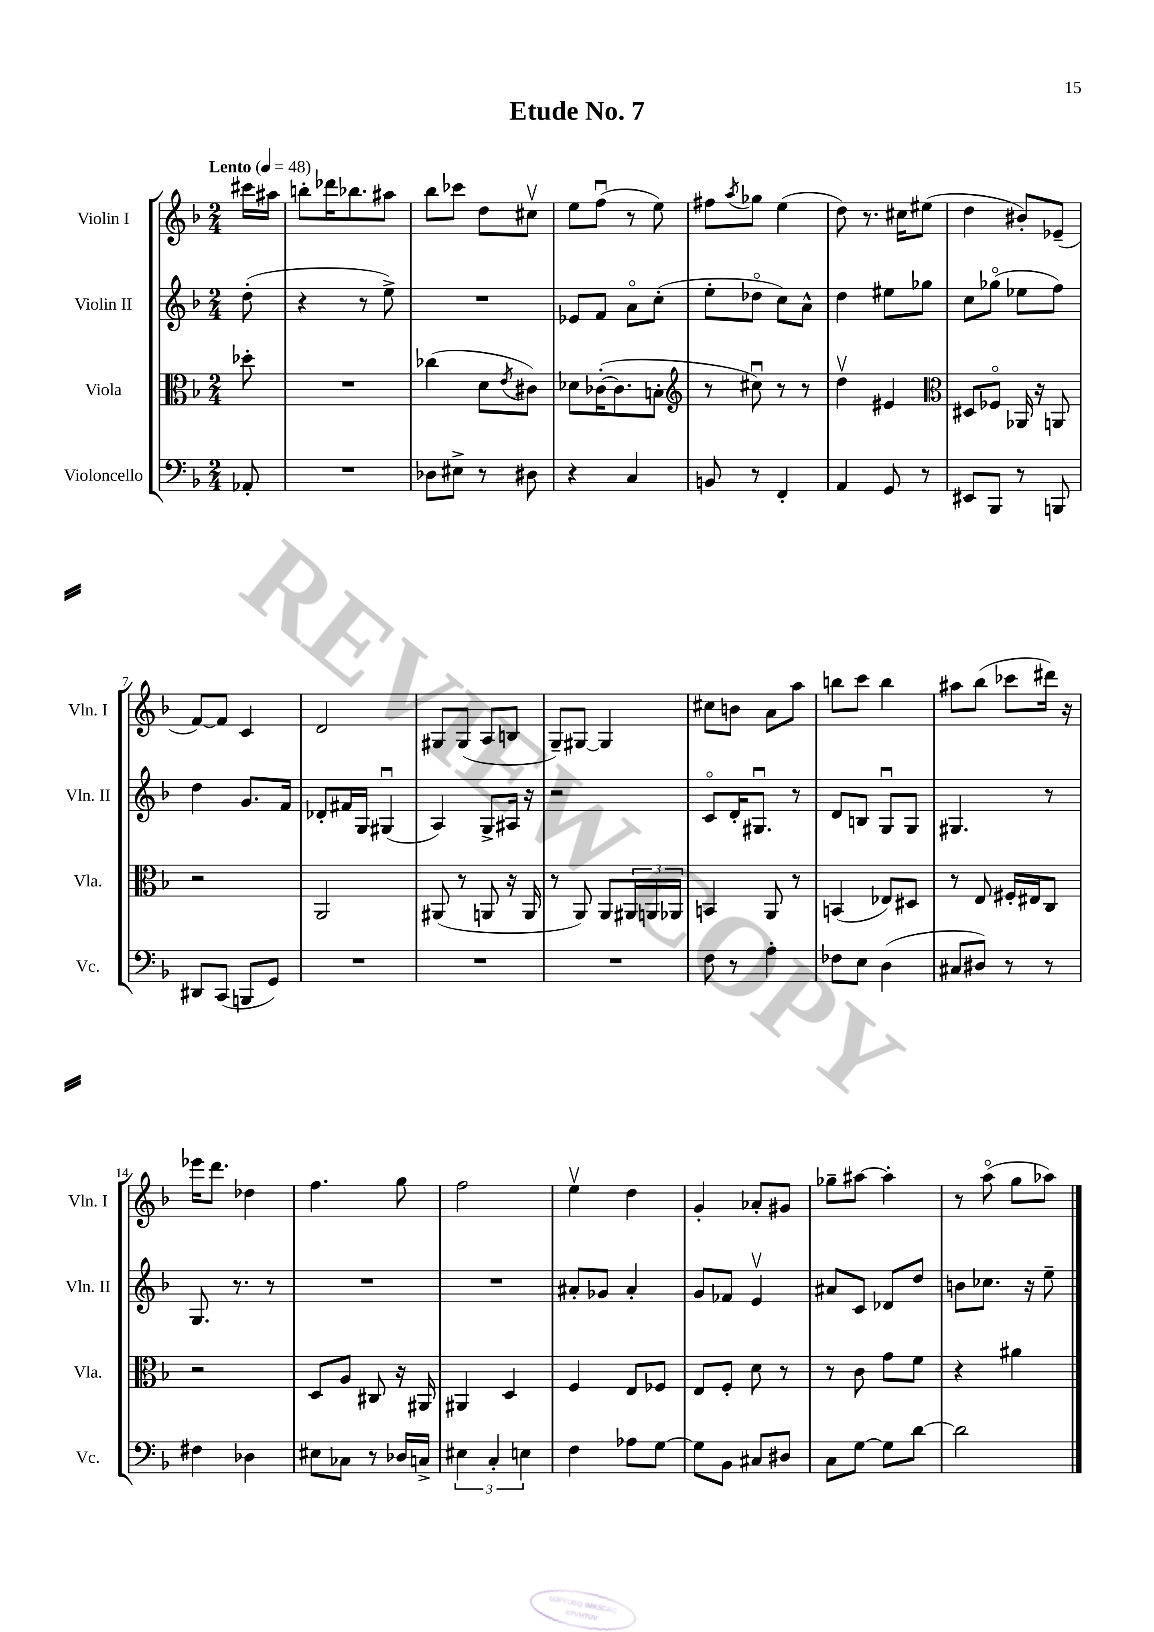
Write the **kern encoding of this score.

**kern	**kern	**kern	**kern
*staff4	*staff3	*staff2	*staff1
*clefF4	*clefC3	*clefG2	*clefG2
*k[b-]	*k[b-]	*k[b-]	*k[b-]
*M2/4	*M2/4	*M2/4	*M2/4
*MM48	*MM48	*MM48	*MM48
8AA-'/	8dd-'\	(8dd'\	16ccc#\LL
.	.	.	16aa#\JJ
=	=	=	=
2r	2r	4r	8bb'\L
.	.	.	16ddd-\K
.	.	.	8.bb-\
.	.	8r	.
.	.	8ee^\)	8aa#\J
=	=	=	=
8D-\L	(4cc-\	2r	8bb-\L
8E#^\J	.	.	8ccc-\J
8r	8d\L	.	8dd\L
.	8qe/	.	.
8D#\	8c#\J)	.	8cc#v\J
=	=	=	=
4r	8d-\L	8e-/L	8ee\L
.	([16c-'\K	8f/J	(8ffu\J
.	8.c-\]	.	.
4C/	.	8ao\L	8r
.	8B'\J	(8cc'\J	8ee\)
=	=	=	=
*	*clefG2	*	*
8BB/	8r	8ee'\L	8ff#\L
.	.	.	8qaa/
8r	8cc#u\)	8dd-o\J	8gg-\J
4FF'/	8r	8cc\L)	(4ee\
.	8r	8a^^\J	.
=	=	=	=
4AA/	4ddv\	4dd\	8dd\)
.	.	.	8.r
8GG/	4e#/	8ee#\L	.
.	.	.	16cc#\LK
8r	.	8gg-\J	(8ee#\J
=	=	=	=
*	*clefC3	*	*
8EE#/L	8D#/L	8cc\L	4dd\
8BBB-/J	8F-o/J	(8gg-o\J	.
8r	16AA-/	8ee-\L	8b#'/L)
.	16r	.	.
8BBB/	8AA/	8ff\J)	(8e-~/J
=	=	=	=
8DD#/L	2r	4dd\	[8f/L)
(8CC/J	.	.	8f/]J
8BBB/L	.	8.g/L	4c/
8GG/J)	.	.	.
.	.	16f/Jk	.
=	=	=	=
2r	2AA/	8d-'/L	2d/
.	.	16f#/L	.
.	.	16G/JJ	.
.	.	(4G#u/	.
=	=	=	=
2r	(8AA#/	4A/)	8G#/L
.	8r	.	(8G#/J
.	8AA/	8G^/L	8A/L
.	16r	16A#/Jk	8B/J
.	16AA/	16r	.
=	=	=	=
2r	8r	2r	8G~/L)
.	8AA/)	.	[8G#/J
.	8AA/L	.	4G#/]
.	24AA#/L	.	.
.	24AA/	.	.
.	24AA-/JJ	.	.
=	=	=	=
8F\	4BB/	8co/L	8cc#\L
8r	.	16d'/K	8b\J
.	.	8.G#u/J	.
4A'\	8AA/	.	8a\L
.	8r	8r	8aa\J
=	=	=	=
8F-\L	(4BB/	8d/L	8bb\L
8E\J	.	8B/J	8ccc\J
(4D\	8E-/L)	8Gu/L	4bb\
.	8D#/J	8G/J	.
=	=	=	=
8C#/L	8r	4.G#/	8aa#\L
8D#/J)	8E/	.	(8bb-\J
8r	16F#'/LL	.	8ccc-\L
.	16E#/J	.	.
8r	8C/J	8r	16ddd#\Jk)
.	.	.	16r
=	=	=	=
4F#\	2r	8.G/	16eee-\LK
.	.	.	8.ddd\J
.	.	8.r	.
4D-\	.	.	4dd-\
.	.	8r	.
=	=	=	=
8E#\L	8D/L	2r	4.ff\
8C-\J	8A/J	.	.
8r	8C#/	.	.
16D-/LL	16r	.	8gg\
16C^/JJ	16AA#/	.	.
=	=	=	=
6E#\	4AA#/	2r	2ff\
6C'/	.	.	.
.	4D/	.	.
6E\	.	.	.
=	=	=	=
4F\	4F/	8a#'/L	4eev\
.	.	8g-/J	.
8A-\L	8E/L	4a#'/	4dd\
[8G\J	8F-/J	.	.
=	=	=	=
8G\]L	8E/L	8g/L	4g'/
8BB-\J	8F'/J	8f-/J	.
8C#/L	8d\	4ev/	8a-'/L
8D#/J	8r	.	8g#/J
=	=	=	=
8C\L	8r	8a#/L	8gg-~\L
[8G\J	8c\	8c/J	[8aa#\J
8G\]L	8g\L	8d-/L	4aa#'\]
[8d\J	8f\J	8dd/J	.
=	=	=	=
2d\]	4r	8b\L	8r
.	.	8.cc-\J	(8aao\
.	4a#\	.	8gg\L
.	.	16r	.
.	.	8ee~\	8aa-\J)
==	==	==	==
*-	*-	*-	*-
